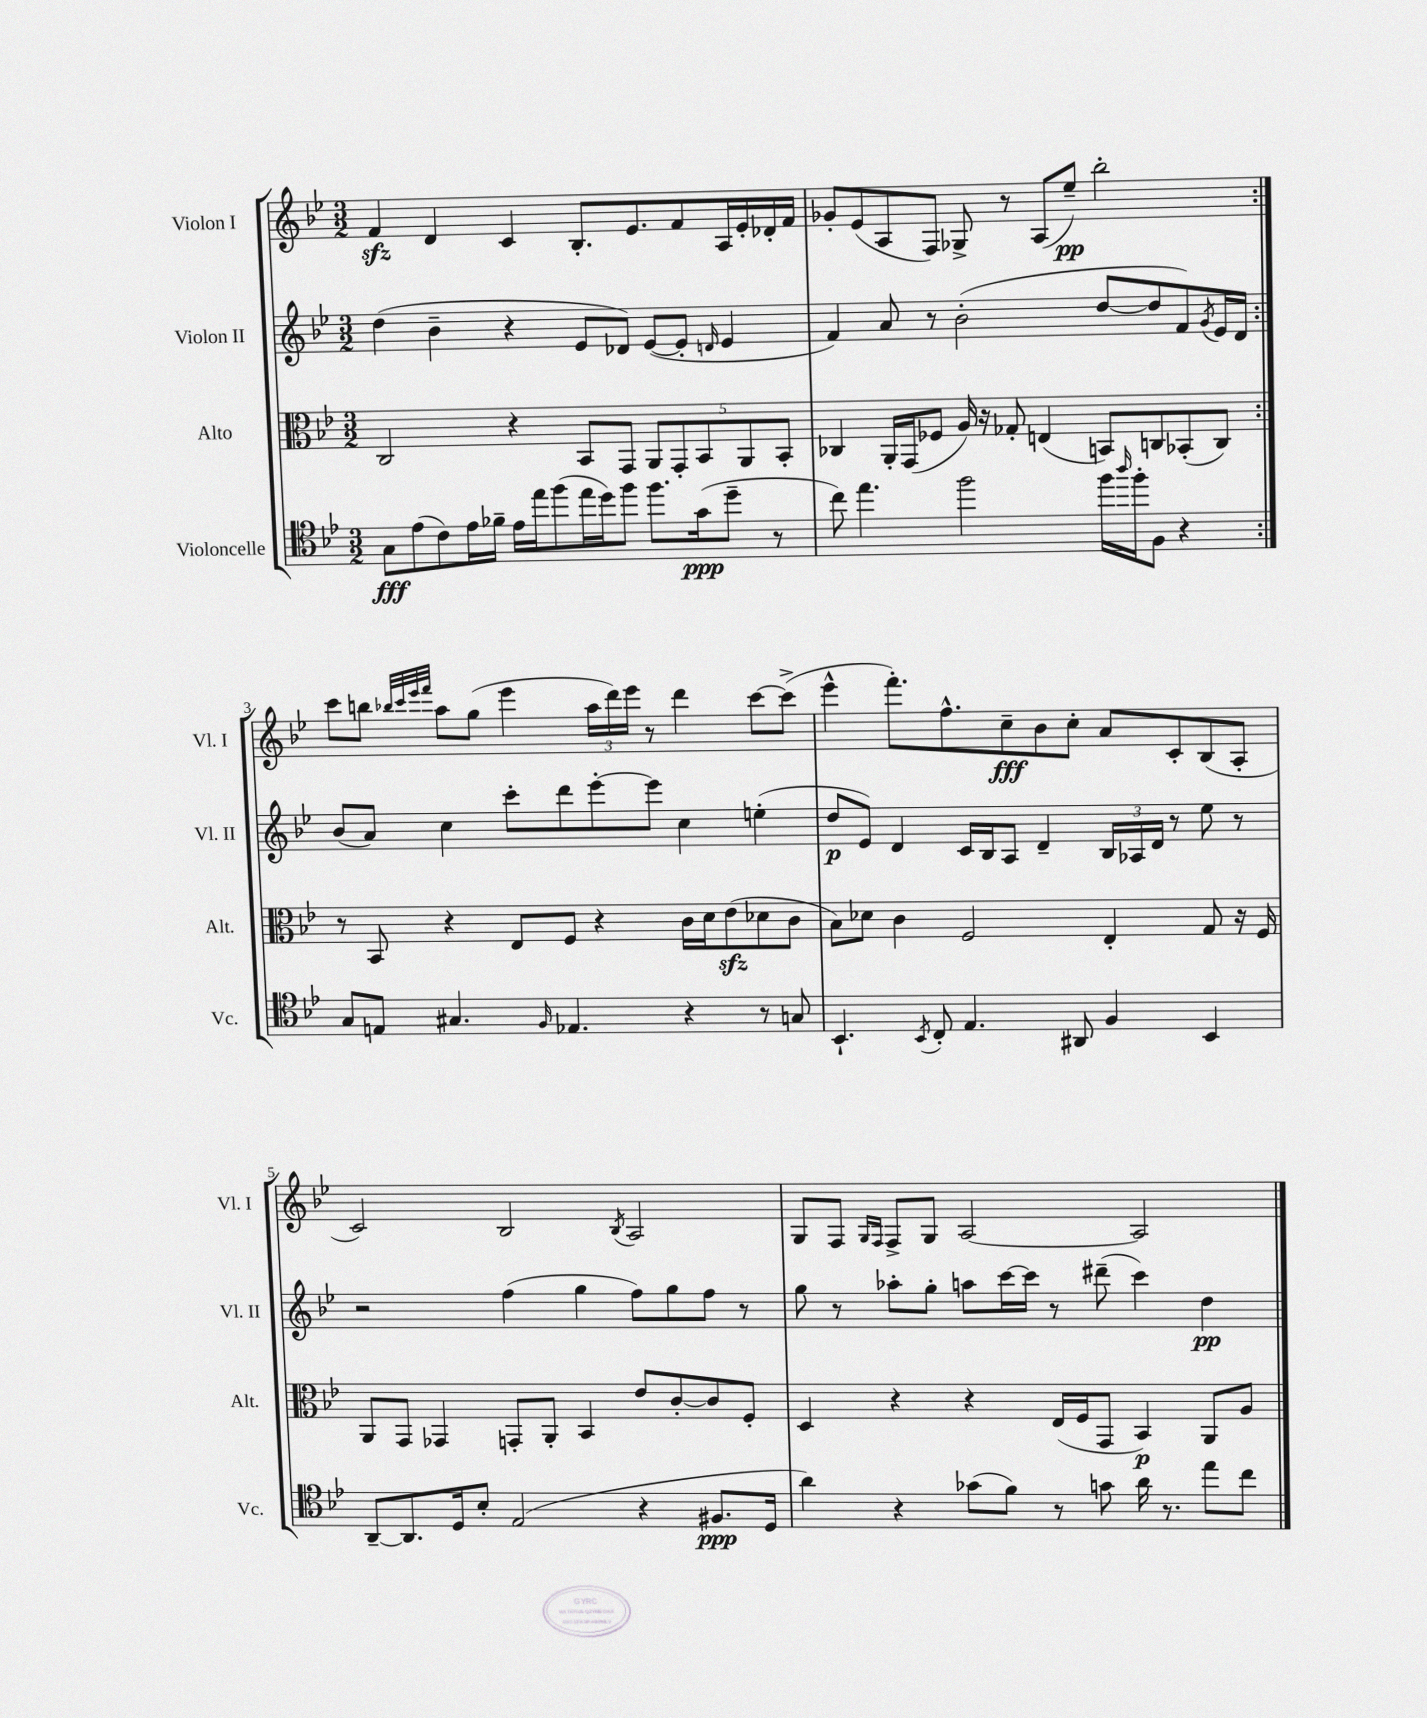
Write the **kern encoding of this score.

**kern	**kern	**kern	**kern
*staff4	*staff3	*staff2	*staff1
*clefC4	*clefC3	*clefG2	*clefG2
*k[b-e-]	*k[b-e-]	*k[b-e-]	*k[b-e-]
*M3/2	*M3/2	*M3/2	*M3/2
8G	2C	(4dd	4f
(8e-	.	.	.
8c)	.	4b-~	4d
16e-	.	.	.
16f-~	.	.	.
16e-	4r	4r	4c
16ee-	.	.	.
(8ff	.	.	.
16ee-	8BB-	8e-	8.B-'
16dd)	.	.	.
8ff	8GG	8d-)	.
.	.	.	8.e-
8.ff	10AA	([8e-	.
.	10GG'	.	.
.	.	8e-']	8f
(16g	.	.	.
.	10BB-	.	.
.	.	16qqd	.
8dd~	.	4e-	16A
.	10AA	.	.
.	.	.	16e-'
8r	.	.	16d-'
.	10BB-'	.	.
.	.	.	16f
=	=	=	=
8cc)	4C-	4f)	8g-'
4.ee-	.	.	(8e-
.	16AA'	8a	8A
.	(16GG	.	.
.	8F-	8r	8F)
2ff	16A)	(2b-'	8G-^
.	16r	.	.
.	8G-'	.	8r
.	(4E	.	(8A
.	.	.	8ee-~)
16ff	8BB)	[8dd	2bb-'
16qqaa	.	.	.
16ff'	.	.	.
8F	8C	8dd]	.
4r	(8BB-'	8f)	.
.	.	8qg	.
.	8C)	16e-	.
.	.	16d	.
=:|!	=:|!	=:|!	=:|!
8G	8r	(8b-	8ccc
8E	8BB-	8a)	8bb
.	.	.	32qqbb-
.	.	.	32qqccc
.	.	.	32qqeee-
.	.	.	32qqfff
4.G#	4r	4cc	8aa
.	.	.	(8gg
.	8E-	8ccc'	4eee-
16qqF	.	.	.
4.E-	8F	8ddd	.
.	4r	[8eee-'	24aa
.	.	.	24ddd)
.	.	.	24eee-
.	.	8eee-]	8r
4r	16c	4cc	4ddd
.	16d	.	.
.	(8e-	.	.
8r	8d-	(4ee'	[8ccc
8G	8c	.	(8ccc^]
=	=	=	=
4.BB-`	8B-)	8dd	4eee-^^
.	8d-	8e-)	.
.	4c	4d	8.fff')
8qBB-	.	.	.
8C'	.	.	.
.	.	.	8.ff^^
4.E-	2F	16c	.
.	.	16B-	.
.	.	8A	8cc~
.	.	4d~	8b-
8AA#	.	.	8cc'
4F	4E-'	24B-	8a
.	.	24A-	.
.	.	24d	.
.	.	8r	8c'
4BB-	8G	8ee-	(8B-
.	16r	8r	8A'
.	16F	.	.
=	=	=	=
[8AA~	8AA	2r	2c)
8.AA]	8GG	.	.
.	4GG-	.	.
16D	.	.	.
8B-'	.	.	.
(2E-	8GG'	(4ff	2B-
.	8AA'	.	.
.	4BB-	4gg	.
.	.	.	8qB-
4r	8e-	8ff)	2A
.	[8c'	8gg	.
8.F#	8c]	8ff	.
.	8F'	8r	.
16D	.	.	.
=	=	=	=
4a)	4D	8gg	8G
.	.	8r	8F
.	.	.	16qqG
.	.	.	16qqF
4r	4r	8aa-'	8F^
.	.	8gg'	8G
(8g-	4r	8aa	[2A
8f)	.	[16ccc	.
.	.	16ccc]	.
8r	(16E-	8r	.
.	16F	.	.
8g	8GG	(8ddd#~	.
16a	4BB-)	4ccc)	2A]
8.r	.	.	.
8ee-	8AA	4dd	.
8cc	8A	.	.
==	==	==	==
*-	*-	*-	*-
